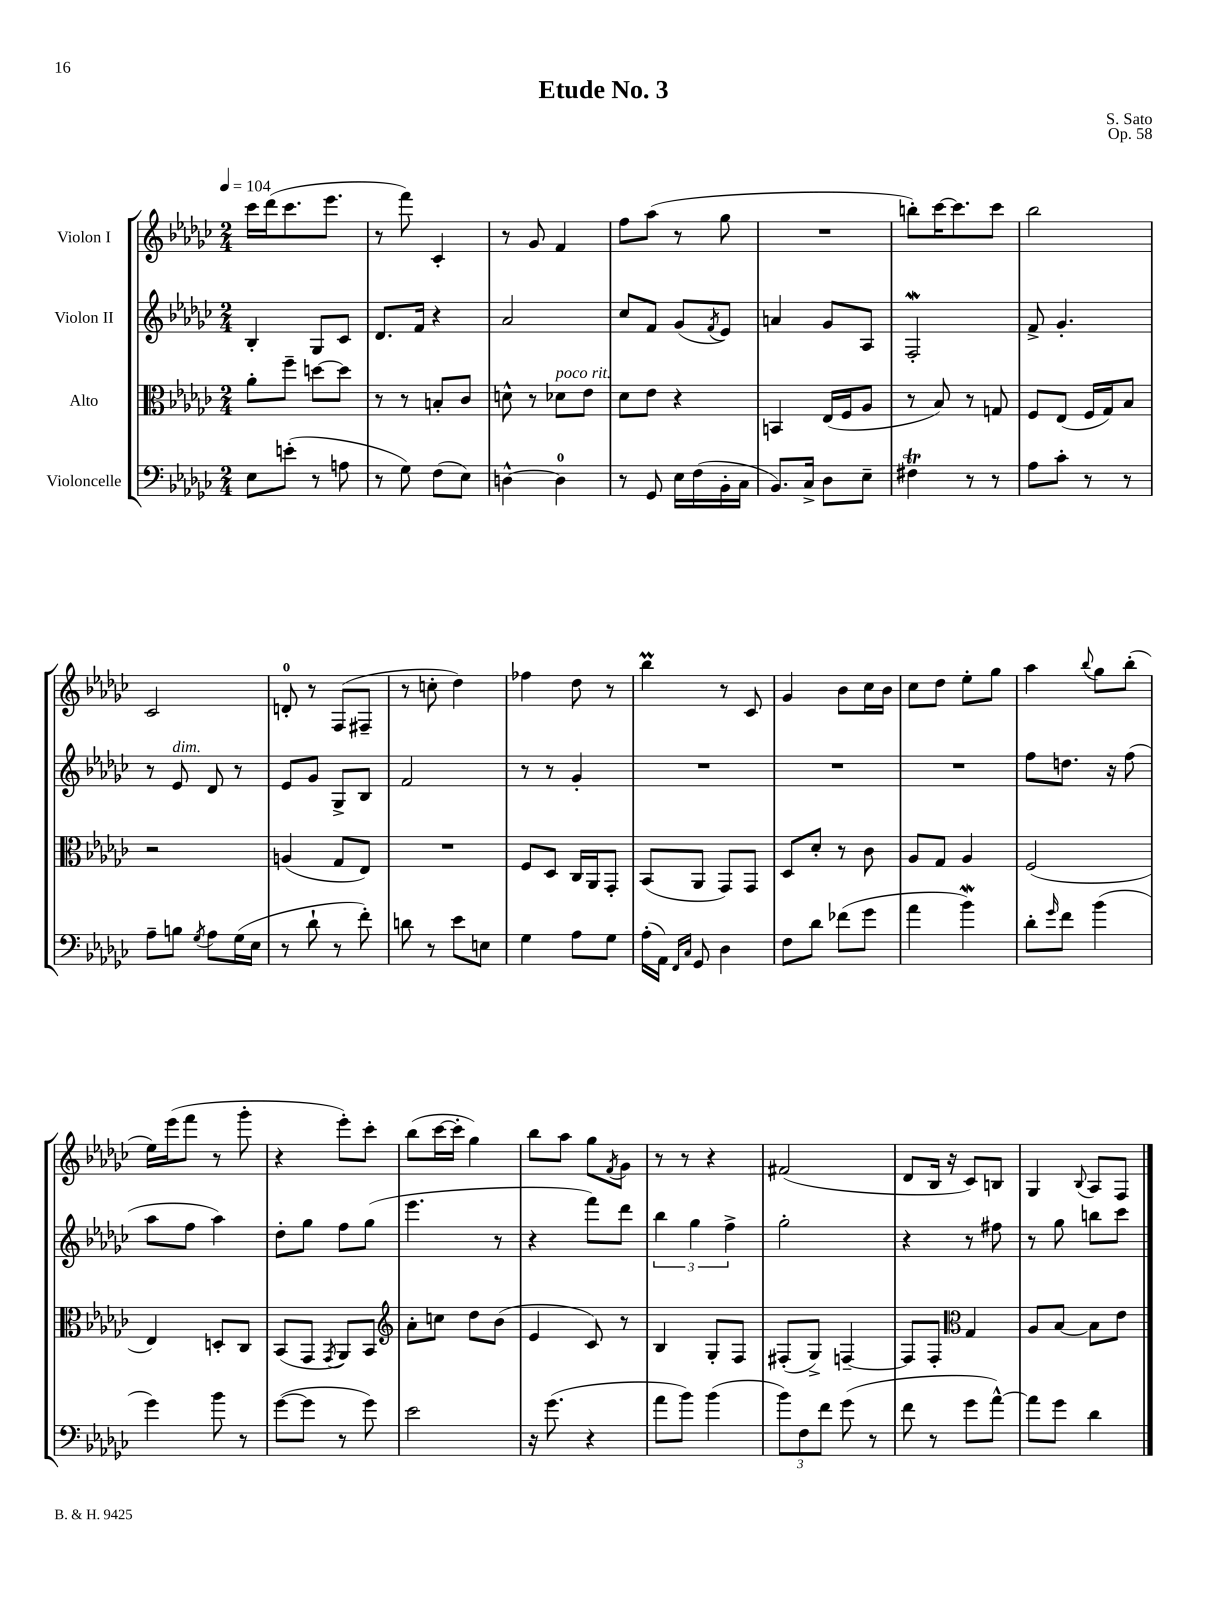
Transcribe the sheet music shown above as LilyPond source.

\header { title = "Etude No. 3" composer = "S. Sato" opus = "Op. 58" }
<<
\new StaffGroup <<
\new Staff = "s0" \with { instrumentName = "Violon I" } {
    \clef treble \key ges \major \numericTimeSignature \time 2/4 \tempo 4 = 104
    ces'''16 des'''16( ces'''8. ees'''8. |
    r8 f'''8) ces'4-. |
    r8 ges'8 f'4 |
    f''8 aes''8( r8 ges''8 |
    R2 |
    b''8-.) ces'''16~ ces'''8. ces'''8 |
    bes''2 |
    ces'2 |
    d'8-0-. r8 f8( fis8-- |
    r8 c''8-. des''4) |
    fes''4 des''8 r8 |
    bes''4\prall r8 ces'8 |
    ges'4 bes'8 ces''16 bes'16 |
    ces''8 des''8 ees''8-. ges''8 |
    aes''4 \appoggiatura { bes''8 } ges''8 bes''8-.( |
    ees''16) ees'''16( f'''8 r8 ges'''8-. |
    r4 ees'''8-.) ces'''8-. |
    bes''8( ces'''16~ ces'''16-. ges''4) |
    bes''8 aes''8 ges''8 \acciaccatura { f'8 } ges'8 |
    r8 r8 r4 |
    fis'2( |
    des'8 bes16 r16 ces'8) b8 |
    ges4 \appoggiatura { bes8 } aes8 f8 \bar "|." |
}
\new Staff = "s1" \with { instrumentName = "Violon II" } {
    \clef treble \key ges \major \numericTimeSignature \time 2/4
    bes4-. ges8 ces'8 |
    des'8. f'16 r4 |
    aes'2 |
    ces''8 f'8 ges'8( \acciaccatura { f'8 } ees'8) |
    a'4 ges'8 aes8 |
    f2-.\mordent |
    f'8-> ges'4.-. |
    r8 ees'8^\markup { \italic "dim." } des'8 r8 |
    ees'8 ges'8 ges8-> bes8 |
    f'2 |
    r8 r8 ges'4-. |
    R2 |
    R2 |
    R2 |
    f''8 d''8. r16 f''8( |
    aes''8 f''8 aes''4) |
    des''8-. ges''8 f''8 ges''8( |
    ees'''4. r8 |
    r4 f'''8) des'''8 |
    \tuplet 3/2 { bes''4 ges''4 f''4-> } |
    ges''2-. |
    r4 r8 fis''8 |
    r8 ges''8 b''8 ces'''8 \bar "|." |
}
\new Staff = "s2" \with { instrumentName = "Alto" } {
    \clef alto \key ges \major \numericTimeSignature \time 2/4
    aes'8-. f''8-- d''8~ d''8 |
    r8 r8 b8-. ces'8 |
    d'8-^ r8 des'8^\markup { \italic "poco rit." } ees'8 |
    des'8 ees'8 r4 |
    b,4 ees16( f16 aes8 |
    r8 bes8) r8 g8 |
    f8 ees8( f16 ges16) bes8 |
    r2 |
    a4( ges8 ees8) |
    R2 |
    f8 des8 ces16 aes,16 ges,8-. |
    bes,8( aes,8 ges,8) ges,8 |
    des8 des'8-. r8 ces'8 |
    aes8 ges8 aes4 |
    f2( |
    ees4) d8-. ces8 |
    bes,8( ges,8 \acciaccatura { ges,8 } aes,8) bes,8 |
    \clef treble aes'8-. c''8 des''8 bes'8( |
    ees'4 ces'8) r8 |
    bes4 ges8-. f8 |
    fis8-.( ges8->) f4~-- |
    f8 f8-. \clef alto ges4 |
    aes8 bes8~ bes8 ees'8 \bar "|." |
}
\new Staff = "s3" \with { instrumentName = "Violoncelle" } {
    \clef bass \key ges \major \numericTimeSignature \time 2/4
    ees8 e'8-.( r8 a8 |
    r8 ges8) f8( ees8) |
    d4~-^ d4-0 |
    r8 ges,8 ees16 f16( bes,16-. ces16 |
    bes,8.) ces16-> des8 ees8-- |
    fis4\trill r8 r8 |
    aes8 ces'8-. r8 r8 |
    aes8-- b8 \acciaccatura { ges8 } aes8 ges16( ees16 |
    r8 des'8-! r8 f'8-.) |
    d'8 r8 ees'8 e8 |
    ges4 aes8 ges8 |
    aes16-.( aes,16) \grace { f,16 ces16 } ges,8 des4 |
    f8 des'8 fes'8( ges'8 |
    aes'4 bes'4\mordent) |
    des'8-. \grace { ges'16 } f'8 bes'4( |
    ges'4) bes'8 r8 |
    ges'8~( ges'8 r8 ges'8) |
    ees'2 |
    r16 ges'8.( r4 |
    aes'8 bes'8) bes'4( |
    \tuplet 3/2 { bes'8) f8 f'8 } ges'8( r8 |
    f'8 r8 ges'8 aes'8~-^) |
    aes'8 ges'8 des'4 \bar "|." |
}
>>
>>
\layout { \context { \Score \remove "Bar_number_engraver" } }
